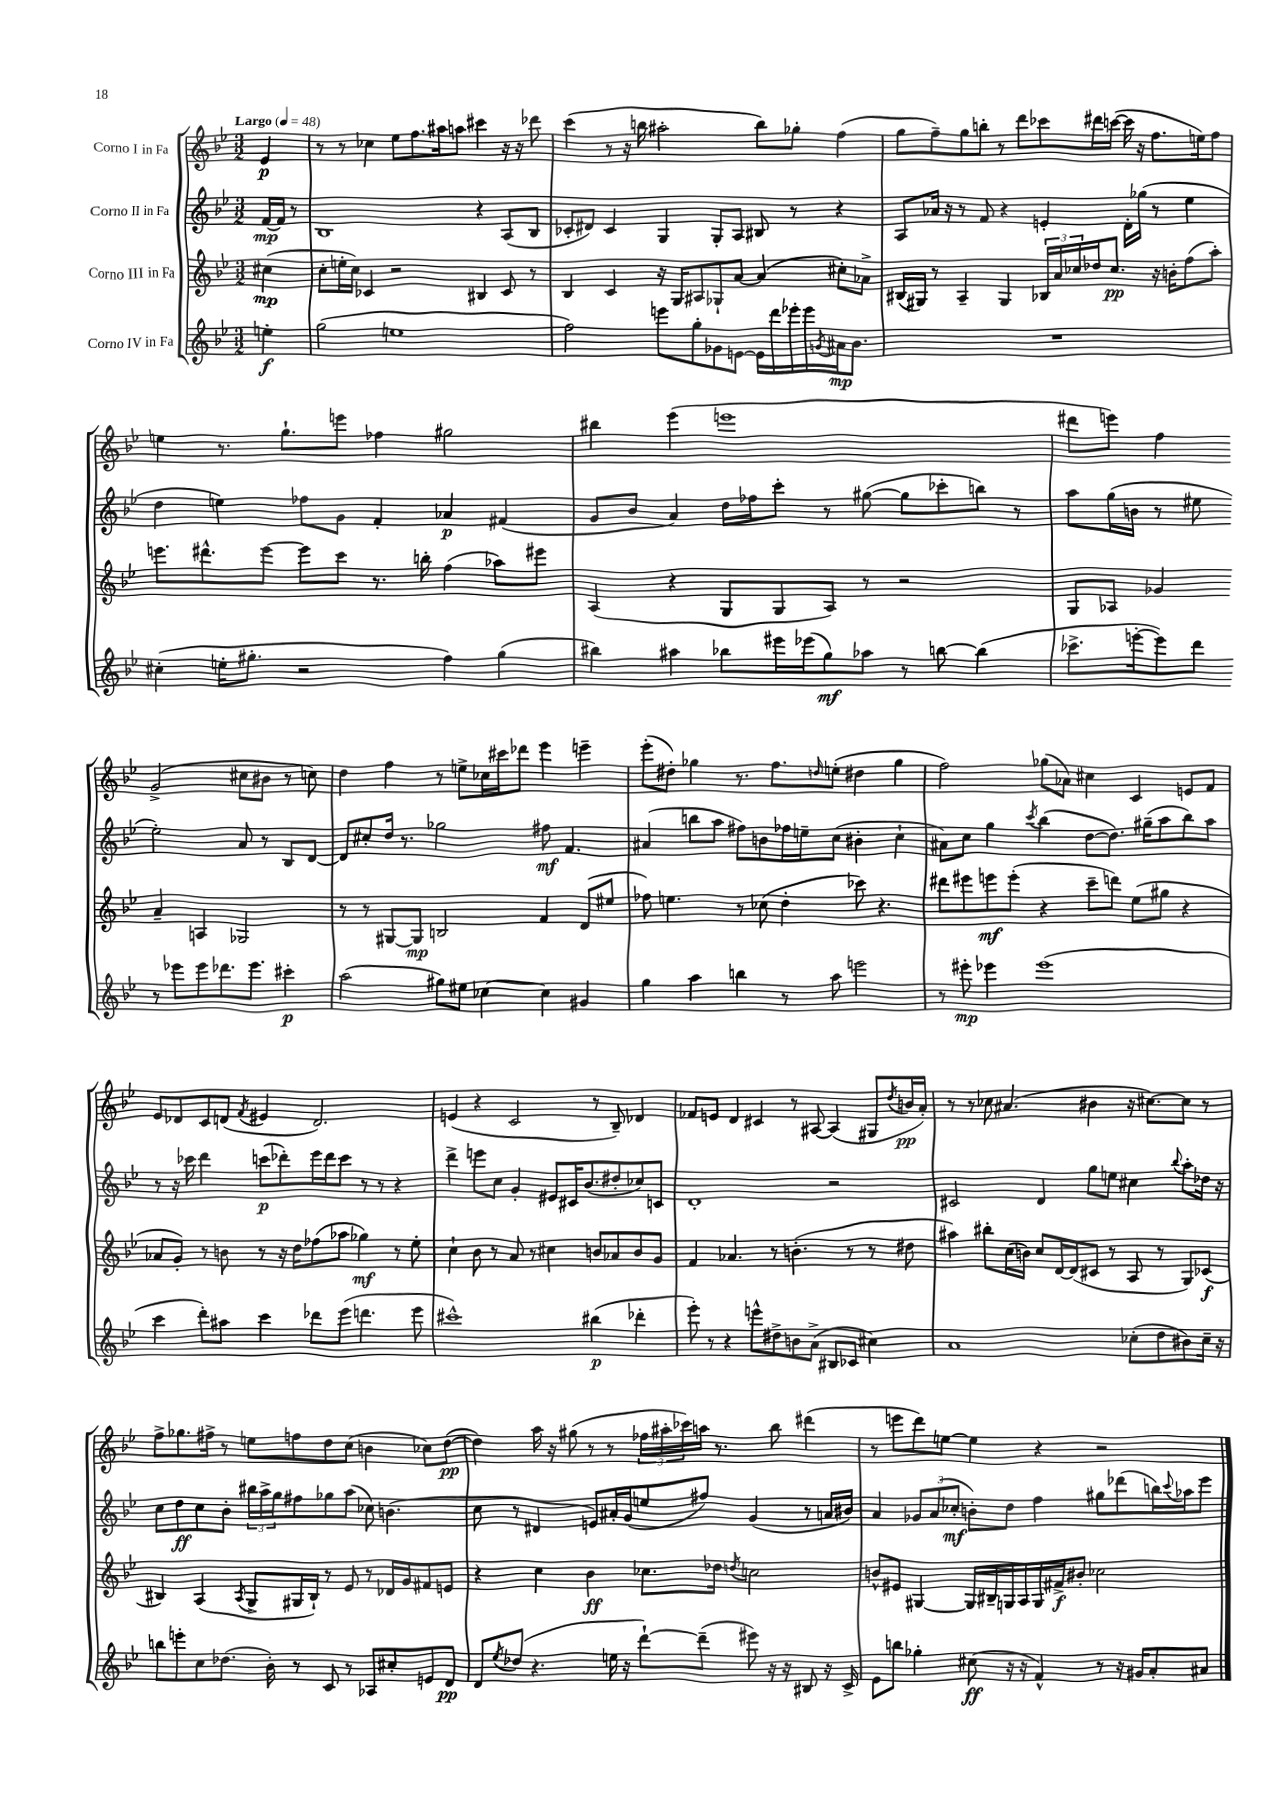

**kern	**kern	**kern	**kern
*staff4	*staff3	*staff2	*staff1
*clefG2	*clefG2	*clefG2	*clefG2
*k[b-e-]	*k[b-e-]	*k[b-e-]	*k[b-e-]
*M3/2	*M3/2	*M3/2	*M3/2
*MM48	*MM48	*MM48	*MM48
4ee'\	(4cc#\	[16f/LL	4e-/
.	.	16f/]JJ	.
.	.	8r	.
=	=	=	=
(2gg\	8cc'\L	1B-	8r
.	16ee'\L	.	8r
.	16cc\JJ)	.	.
.	4c-/	.	4cc-\
1ee	2r	.	8ee-\L
.	.	.	8.ff\
.	.	.	16aa#\k
.	.	.	8aa\J
.	4B#/	4r	4ccc#\
.	8c-/	(8A/L	16r
.	.	.	16r
.	8r	8B-/J	8ddd-\
=	=	=	=
2ff\)	4B-/	8c-'/L	(4ccc\
.	.	8d#/J)	.
.	4c/	4c-/	8r
.	.	.	16r
.	.	.	16bb\
8eee\L	16r	4G/	2aa#'\
.	16G/LK	.	.
8gg'\	8A#/	.	.
8g-\	8G-`/	8G'/L	.
[8e\J	[8a/J	8A/J	.
16e\]LL	(4a/]	8B#/	8bb\L)
16ddd\	.	.	.
16eee-'\	.	8r	8gg-'\J
16eee-\	.	.	.
8qg/	.	.	.
16a#\J	8cc#'\L)	4r	(4ff\
8.b-\J	.	.	.
.	8a-^\J	.	.
=	=	=	=
1.r	(16B#/LL	8A/L	8gg\L
.	16G#/JJ)	.	.
.	8r	16a-/Jk	8ff~\)
.	.	16r	.
.	4A~/	8r	8gg\
.	.	8f/	8bb'\J
.	4G#/	4r	8r
.	.	.	8ddd\L
.	24B-/LL	4e'/	8ccc-\
.	24a/	.	.
.	24cc-/	.	.
.	16dd-/J	.	16ddd#\L
.	8.cc-/J	.	([16ccc\JJ
.	.	16d'\LL	16ccc\]
.	.	(16gg-\JJ	16r
.	16r	8r	8.ff\L
.	16b'\LK	.	.
.	(8ff\	4ee-\	.
.	.	.	16ee\k)
.	8aa'\J)	.	8ff\J
=	=	=	=
(4cc#'\	8.eee\L	4dd\	4ee\
.	8.ddd#^^\	.	.
16ee'\LK	.	4ee\)	8.r
8.gg#'\J	.	.	.
.	[8eee\J	.	.
.	.	.	8.gg`\L
2r	8eee\]L	8ff-\L	.
.	8ccc\J	8g\J	8eee\J
.	8.r	4f'/	4ff-\
.	16bb'\	.	.
4ff\)	(4ff\	4a-/	2gg#\
(4gg#\	8aa-\L)	(4f#/	.
.	8eee#\J	.	.
=	=	=	=
4bb#\)	(4A/	8g/L	4bb#\
.	.	8b-/J	.
4aa#\	4r	4a/)	(4eee-\
8bb-\L	8G/L	16dd\LL	1eee
.	.	16ff-\J	.
16eee#\L	8G/	8ccc'\J	.
(16eee-\J	.	.	.
8gg\)	8A/J)	8r	.
8aa-\J	8r	([8gg#\	.
8r	2r	8gg#\]L	.
[8bb\	.	8ccc-'\	.
(4bb\]	.	8bb\J)	.
.	.	8r	.
=	=	=	=
8.ccc-^\L	8G/L	8aa\L	8ddd#\L
.	8A-/J	(16gg\L	8eee\J)
[16eee'\k	.	16b\JJ	.
8eee\])	4g-/	8r	4ff\
8ddd\J	.	8ee#\	.
8r	4a~/	2ee#'\)	(2g^/
8eee-\L	.	.	.
8eee-\	4A/	.	.
8.ddd-\	.	.	.
.	2G-/	8a/	8cc#\L
8.eee-\J	.	.	.
.	.	8r	8b#\J
4ccc#'\	.	8B-/L	8r
.	.	[8d/J	8cc\)
=	=	=	=
(2aa\	8r	8d/]L	4dd\
.	8r	8cc#'/	.
.	[8G#/L	16dd/Jk	4ff\
.	.	8.r	.
.	8G#/]J	.	.
8gg#\L)	2B/	2gg-\	8r
8ee#\J	.	.	8ee^\L
[4cc-\	.	.	16cc-\L
.	.	.	16ccc#\J
.	.	.	8ddd-\J
4cc-\]	4f/	8ff#\	4eee-\
.	.	4.f/	.
4g#/	(8d/L	.	4eee~\
.	8ee#/J	.	.
=	=	=	=
4gg\	8ff-\)	(4a#/	(8eee-'\L
.	4.ee\	.	8dd#'\J)
4aa\	.	8bb\L	4gg-\
.	.	8aa\J	.
4bb\	8r	8ff#\L)	8.r
.	(8cc-\	8b\	.
.	.	.	8.ff\L
8r	4dd'\	16ff-\L	.
.	.	16ee~\J	.
.	.	.	16qqdd/
8aa\	.	(8cc\J	(8ee'\J
2eee\	8ccc-\)	4b#'\	4dd#\
.	4.r	.	.
.	.	4cc`\	4gg-\
=	=	=	=
8r	8ddd#\L	8a#\L)	2ff\)
8eee#'\	8eee#\	8cc\J	.
4eee-\	8eee\	4gg\	.
.	(8eee'\J	.	.
.	.	8qccc/	.
(1eee-	4r	(4bb-\	(8gg-\L
.	.	.	8a-\J)
.	8ccc~\L	[8dd\L	4cc#\
.	8ddd\J)	8.dd\]J)	.
.	(8ee-\L	.	4c/
.	.	(16gg#~\LK	.
.	8gg#\J	8aa\	.
.	4r	8bb-\)	8e/L
.	.	8aa\J	8f/J
=	=	=	=
4ccc\	8a-/L	8r	8e-/L
.	8g'/J)	16r	8d-/
.	.	16ccc-\	.
8ddd'\L)	8r	4ddd\	8c/
8aa#\J	8b\	.	(8d/J
.	.	.	8qf/
4ccc\	8r	(8ccc\L	4e#/
.	16r	8ddd-'\)	.
.	16dd\LK	.	.
8ddd-\L	(8ff-\	16eee-\L	2.d/)
.	.	16ddd-\J	.
(8eee-\J	8aa-\J	8ccc\J	.
4.ddd\	4gg-\)	8r	.
.	.	8r	.
.	8r	4r	.
8eee-\	8ee-'\	.	.
=	=	=	=
1ccc#^^)	4cc`\	4ddd^\	(4e/
.	8b-\	8eee\L	4r
.	8r	8cc\J	.
.	8a/	4g'/	2c/
.	8r	.	.
.	4cc#\	8e#/L	.
.	.	16c#/K	.
.	.	(8.b-/	.
(4bb#\	8b/L	.	8r
.	8a-/	8dd#'/	8B-~/)
4ddd-'\	8b/	8cc-/)	4d-/
.	8g/J	8c/J	.
=	=	=	=
8eee-'\)	4f/	1d'	8f-/L
8r	.	.	8e/J
4r	4.a-/	.	4d/
8eee^^\L	.	.	4c#/
8dd#^\	8r	.	.
8b\	(4.b'\	.	8r
(8a^\J	.	.	[8A#/
8B#/L	.	2r	(4A#/]
8c-/J	8r	.	.
4cc#\)	8r	.	8G#/L
.	.	.	8qdd/
.	8dd#\	.	16b/L
.	.	.	16a'/JJ)
=	=	=	=
1a	4aa#\)	2c#/	8r
.	.	.	8r
.	8bb#'\L	.	8cc-\
.	(16cc\L	.	(4.a#/
.	16b\JJ)	.	.
.	8cc/L	4d/	.
.	[16d/L	.	.
.	(16d/]J	.	.
.	8c#/J	8gg\L	4b#\
.	8r	8ee\J	.
(8cc-'\L	8A/	4cc#\	16r
.	.	.	[8.cc#\L)
8dd\	8r	.	.
.	.	8qqbb-/	.
8b#\)	8G/L)	8aa'\L	8cc#\]J
16cc-~\Jk	(8c-/J	16dd-\Jk	8r
16r	.	16r	.
=	=	=	=
8bb\L	4B#/)	8cc\L	8ff^\L
8eee'\	.	8dd\	8.gg-\
8cc\	(4A/	8cc\	.
.	.	.	16ff#^\Jk
(8.dd-\J	.	8b-'\J	8r
.	8qA/	.	.
.	8G^/L	24bb#\LL	8ee\L
.	.	24aa^\	.
16b-'\)	.	.	.
.	.	24gg\J	.
8r	16G#/L	8ff#\	8ff\
.	16B#`/JJ)	.	.
8c/	8r	8gg-\	8dd\
8r	8e-/	(8aa\J	(8cc\J
8A-/L	8r	8cc-\)	4b\
8cc#'/	16d-/LL	(4.b\	.
.	16g/J	.	.
8e/	8f#/	.	8cc-\L)
8d/J	8e/J	.	([8dd\J
=	=	=	=
8d/L	4r	8cc\	4dd\])
8qee-/	.	.	.
(8dd-/J	.	8r	.
4.r	4cc\	4d#/	16aa\
.	.	.	16r
.	.	.	(8gg#\
.	4b-\	8e/L)	8r
16ee\	.	16a#'/L	8r
16r	.	(16g/J	.
[8ddd`\L)	8.cc-\L	8ee/	24ff-\LL
.	.	.	24aa#'\
.	.	.	24ccc-\)
(8ddd~\]J	.	8ff#/J)	16aa\JJ
.	16dd-\Jk	.	8.r
.	8qdd/	.	.
8eee#\)	2cc\	(4g/	.
16r	.	.	8bb-\
16r	.	.	.
8B#/	.	8r	(4ddd#\
16r	.	16a/LL	.
16c^/	.	16b#/JJ)	.
=	=	=	=
8e-\L	8b^^/L	4a/	8r
8bb\J	8e#/J	.	8eee\L
4gg-'\	[4G#/	12g-/L	8ddd\)
.	.	(12a/	.
.	.	.	[8ee\J
.	.	12cc-'/J	.
(8cc#\	16G#/]LL	8b'\L)	4ee\]
.	16B#~/	.	.
16r	16G/	8dd\J	.
16r	16A/	.	.
4f^^/)	16G/	4ff\	4r
.	16f#^/J	.	.
.	8b#'/J	.	.
8r	2cc-\	8gg#\L	2r
16r	.	(8ddd-\	.
16g#/LK	.	.	.
8a'/	.	16bb\L)	.
.	.	8qqccc/	.
.	.	16aa-\J	.
8a#/J	.	8eee-\J	.
==	==	==	==
*-	*-	*-	*-
